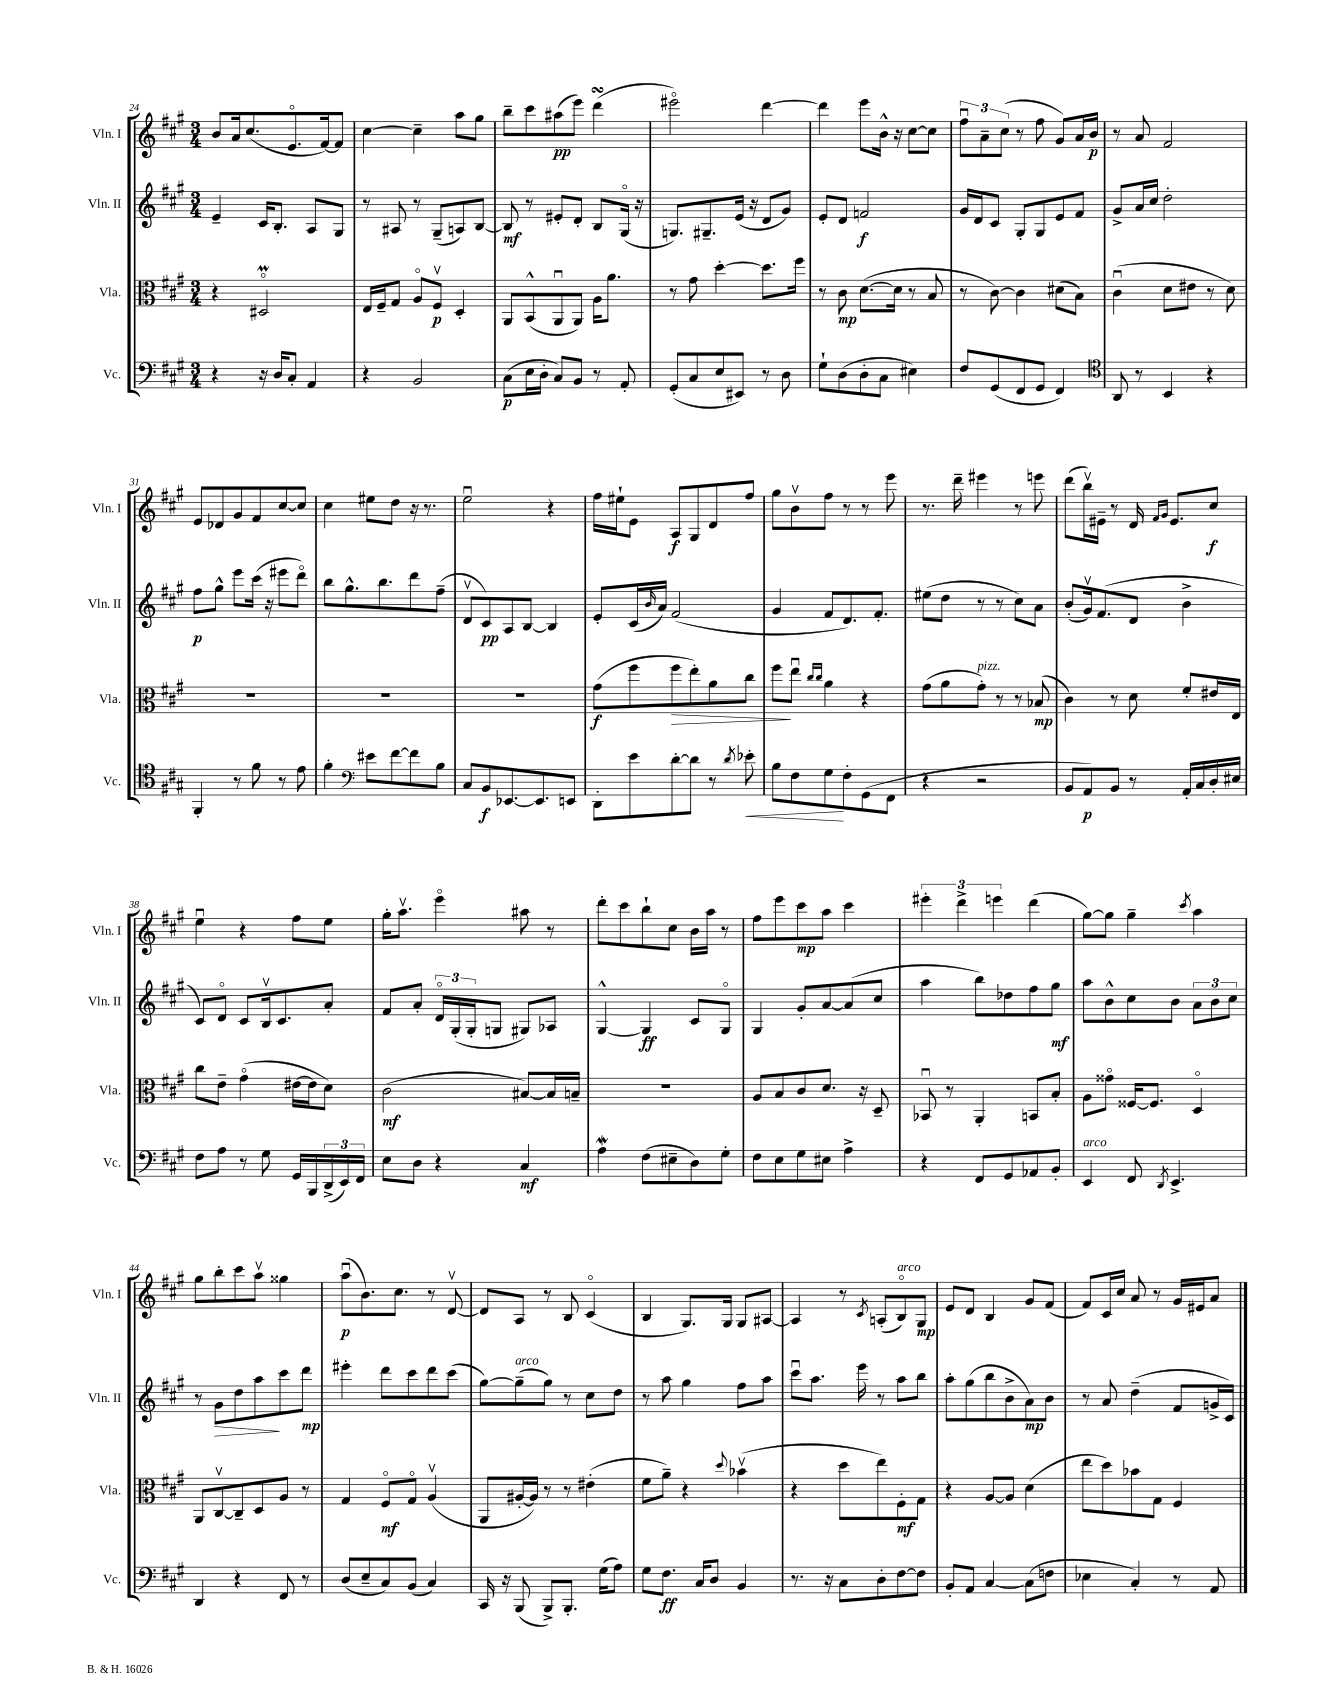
<<
\new StaffGroup <<
\new Staff = "s0" \with { instrumentName = "Vln. I" shortInstrumentName = "Vln. I" } {
    \clef treble \key a \major \numericTimeSignature \time 3/4
    b'8 a'16 cis''8.( e'8.\flageolet fis'16~) fis'8 |
    cis''4~ cis''4-- a''8 gis''8 |
    b''8-- cis'''8 ais''8\pp( e'''8) d'''4\turn( |
    eis'''2\flageolet) d'''4~ |
    d'''4 e'''8 b'16-^ r16 cis''8~ cis''8 |
    \tuplet 3/2 { fis''8\downbow a'8-- cis''8( } r8 fis''8 gis'8) a'16 b'16\p |
    r8 a'8 fis'2 |
    e'8 des'8 gis'8 fis'8 cis''8~ cis''8 |
    cis''4 eis''8 d''8 r16 r8. |
    e''2\downbow r4 |
    fis''16 eis''16-! e'8 a8\f gis8 d'8 fis''8 |
    gis''8 b'8\upbow fis''8 r8 r8 e'''8 |
    r8. d'''16-- eis'''4 r8 e'''8 |
    d'''8( b''16\upbow) eis'16-- r8 d'16 \grace { fis'16 gis'16 } eis'8. cis''8\f |
    e''4\downbow r4 fis''8 e''8 |
    gis''16-. a''8.\upbow e'''4\flageolet ais''8 r8 |
    d'''8-. cis'''8 b''8-! cis''8 b'16 a''16 r8 |
    fis''8 e'''8 cis'''8\mp a''8 cis'''4 |
    \tuplet 3/2 { eis'''4-. d'''4-> e'''4 } d'''4( |
    gis''8~) gis''8 gis''4-- \acciaccatura { cis'''8 } a''4 |
    gis''8 b''8-. cis'''8 a''8\upbow gisis''4 |
    a''8\downbow\p( b'8.) cis''8. r8 d'8~\upbow |
    d'8 a8 r8 b8 cis'4\flageolet( |
    b4 gis8.) gis16 gis8 ais8~ |
    ais4 r8 \acciaccatura { cis'8 } a8-.( b8\flageolet^\markup { \italic "arco" }) gis8\mp |
    e'8 d'8 b4 gis'8 fis'8( |
    fis'8) cis'16 cis''16 a'8 r8 gis'16 eis'16 a'8 \bar "|." |
}
\new Staff = "s1" \with { instrumentName = "Vln. II" shortInstrumentName = "Vln. II" } {
    \clef treble \key a \major \numericTimeSignature \time 3/4
    e'4-- cis'16 b8.-. a8 gis8 |
    r8 ais8 r8 gis8--( a8) b8~ |
    b8\mf r8 eis'8-. d'8-. b8 gis16\flageolet( r16 |
    g8.) gis8.-- e'16( r16 d'8 gis'8) |
    e'8-. d'8 f'2\f |
    gis'16 d'16 cis'8 gis8-. gis8 e'8 fis'8 |
    gis'8-> a'16 cis''16 d''2-. |
    fis''8\p gis''8-^ e'''8 cis'''16( r16 eis'''8 d'''8\flageolet) |
    b''8 gis''8.-^ b''8. d'''8 fis''8--( |
    d'8\upbow cis'8\pp) a8 b8~ b4 |
    e'8-. cis'16( \grace { b'16 } a'16) fis'2( |
    gis'4 fis'8 d'8.) fis'8.-. |
    eis''8( d''8 r8 r8 cis''8) a'8 |
    b'8-.( gis'16\upbow) fis'8.( d'8 b'4-> |
    cis'8) d'8\flageolet cis'8 b16\upbow cis'8. a'8-. |
    fis'8 a'8-. \tuplet 3/2 { d'16\flageolet gis16-.( gis16-. } g8 gis8) aes8 |
    gis4~-^ gis4\ff cis'8 gis8\flageolet |
    gis4 gis'8-. a'8~ a'8( cis''8 |
    a''4 b''8) des''8 fis''8 gis''8\mf |
    a''8 b'8-^ cis''8 b'8 \tuplet 3/2 { a'8 b'8 cis''8 } |
    r8 gis'8\> d''8 a''8\! cis'''8 d'''8\mp |
    eis'''4-. d'''8 cis'''8 d'''8 cis'''8( |
    gis''8~) gis''8--^\markup { \italic "arco" }( gis''8) r8 cis''8 d''8 |
    r8 a''8 gis''4 fis''8 a''8 |
    cis'''8\downbow a''8. e'''16 r8 a''8 b''8 |
    a''8-. gis''8( b''8 b'8-> a'8\mp) b'8 |
    r8 a'8 d''4--( fis'8 g'16-> cis'16) \bar "|." |
}
\new Staff = "s2" \with { instrumentName = "Vla." shortInstrumentName = "Vla." } {
    \clef alto \key a \major \numericTimeSignature \time 3/4
    r4 dis2\flageolet\prall |
    e16 fis16-- gis8 a8\flageolet fis8\upbow\p d4-. |
    a,8 b,8-^( a,8\downbow a,8) a16 a'8. |
    r8 gis'8 d''4~-. d''8. fis''16 |
    r8 cis'8\mp d'8.~( d'16 r8 b8 |
    r8 cis'8~) cis'4 dis'8( b8) |
    cis'4\downbow( d'8 eis'8 r8 d'8) |
    R2. |
    R2. |
    R2. |
    gis'8\f( fis''8 fis''8\> e''8-.) a'8 cis''8 |
    fis''8\! e''8\downbow \grace { cis''16 cis''16 } a'4 r4 |
    gis'8( a'8 gis'8-.^\markup { \italic "pizz." }) r8 r8 bes8\mp( |
    cis'4) r8 d'8 fis'8-. eis'16 e16 |
    cis''8 e'8-- gis'4\flageolet( eis'16~ eis'16 d'8) |
    cis'2\mf( bis8~) bis16 b16-- |
    R2. |
    a8 b8 cis'8 d'8. r16 d8-- |
    bes,8\downbow r8 a,4-. b,8 b8-. |
    a8 gisis'8\flageolet fisis16~ fisis8. d4\flageolet |
    a,8 cis8~\upbow cis8-- d8 a8 r8 |
    gis4 fis8\flageolet\mf gis8\flageolet a4\upbow( |
    a,8 ais16~-. ais16) r8 r8 eis'4-.( |
    fis'8 a'8--) r4 \appoggiatura { d''8 } bes'4\upbow( |
    r4 d''8 e''8) fis8-.\mf gis8 |
    r4 a8~ a8 d'4( |
    e''8 d''8) bes'8 gis8 fis4 \bar "|." |
}
\new Staff = "s3" \with { instrumentName = "Vc." shortInstrumentName = "Vc." } {
    \clef bass \key a \major \numericTimeSignature \time 3/4
    r4 r16 d16 cis8-. a,4 |
    r4 b,2 |
    cis8\p( e16 d16-. cis8) b,8 r8 a,8-. |
    gis,8-.( cis8 e8 eis,8) r8 d8 |
    gis8-! d8( d8-. cis8 eis4) |
    fis8 gis,8( fis,8 gis,8 fis,4) |
    \clef tenor a,8 r8 b,4 r4 |
    fis,4-. r8 fis'8 r8 e'8 |
    fis'4-. \clef bass eis'8 fis'8~ fis'8 b8 |
    cis8 b,8\f ees,8.~ ees,8. e,8 |
    d,8-. e'8 d'8~-. d'8 r8 \acciaccatura { d'8 } ees'8-.\< |
    b8 fis8 gis8\! fis8-. gis,8( fis,8 |
    r4 r2 |
    b,8 a,8\p) b,8 r8 a,16-. cis16 d16-. eis16 |
    fis8 a8 r8 gis8 gis,16 b,,16 \tuplet 3/2 { d,16->( e,16) fis,16 } |
    e8 d8 r4 cis4\mf |
    a4\mordent fis8( eis8-- d8) gis8-. |
    fis8 e8 gis8 eis8 a4-> |
    r4 fis,8 gis,8 aes,8 b,8-. |
    e,4^\markup { \italic "arco" } fis,8 \acciaccatura { d,8 } e,4.-> |
    d,4 r4 fis,8 r8 |
    d8( e8-- cis8) b,8( cis4) |
    cis,16 r16 b,,8( b,,8->) b,,8.-. gis16( a8) |
    gis8 fis8.\ff cis16 d8 b,4 |
    r8. r16 cis8 d8-. fis8~ fis8 |
    b,8-. a,8 cis4~ cis8( f8 |
    ees4 cis4-.) r8 a,8 \bar "|." |
}
>>
>>
\layout { \context { \Score currentBarNumber = #24 } }
